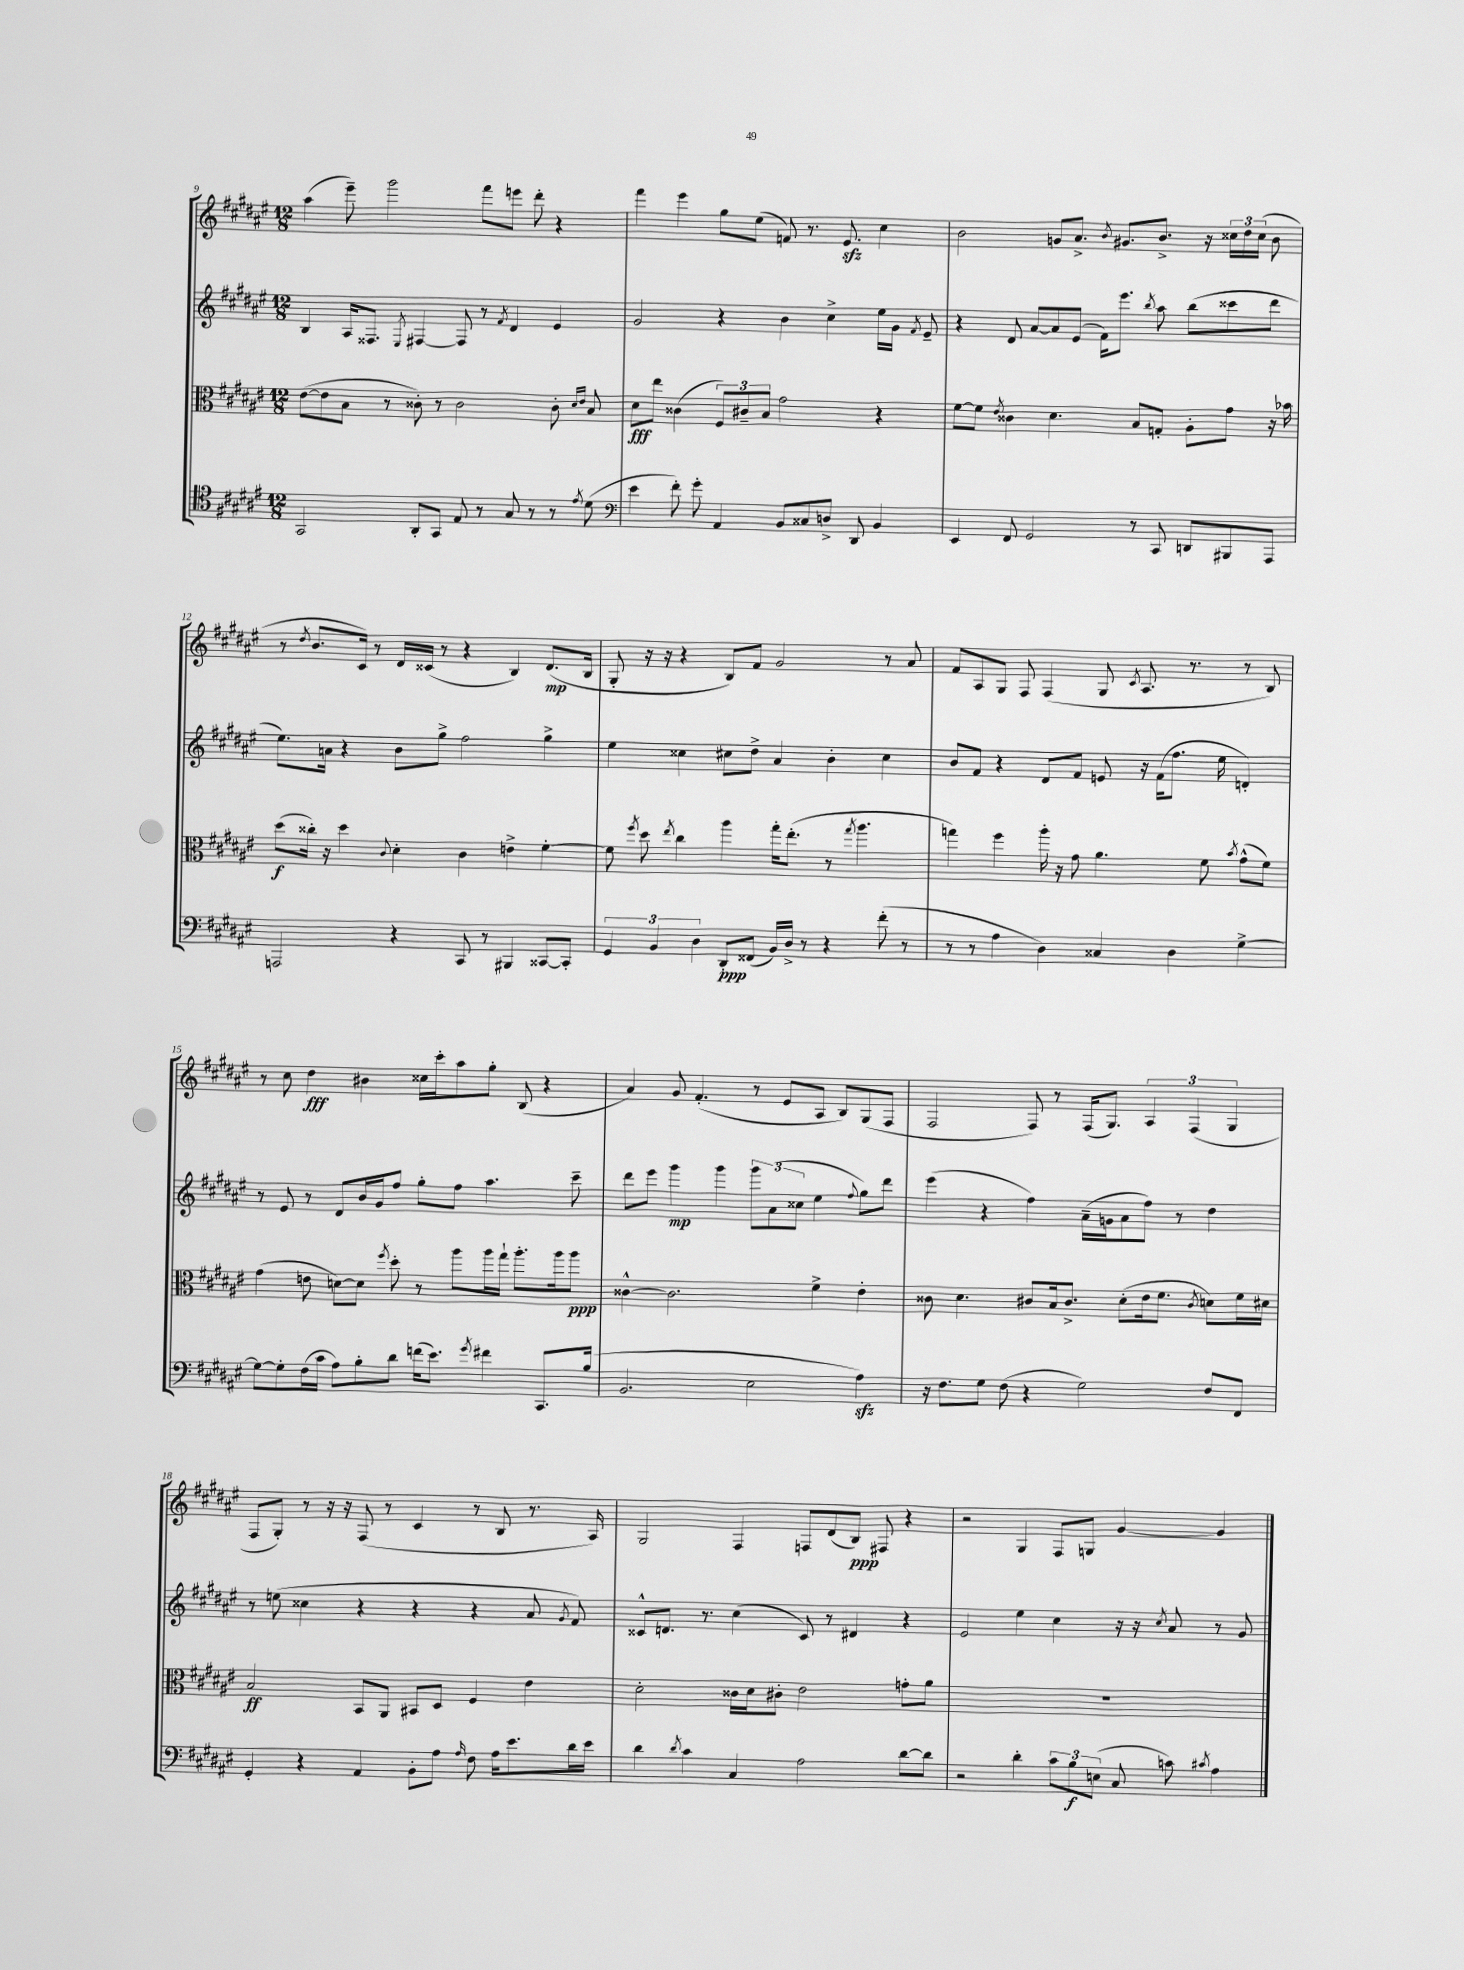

**kern	**kern	**kern	**kern
*staff4	*staff3	*staff2	*staff1
*clefC4	*clefC3	*clefG2	*clefG2
*k[f#c#g#d#a#e#]	*k[f#c#g#d#a#e#]	*k[f#c#g#d#a#e#]	*k[f#c#g#d#a#e#]
*M12/8	*M12/8	*M12/8	*M12/8
2GG#	([8e#	4B	(4aa#
.	8e#]	.	.
.	8B	16A#	8eee#~)
.	.	8.F##	.
.	8r	.	2ggg#
.	.	8qE#	.
8AA#'	8c##')	[4F#	.
8GG#	8r	.	.
8E#	2c##	8F#]	.
8r	.	8r	8fff#
.	.	8qf#	.
8G#	.	4d#	8eee
8r	.	.	8ddd#'
8r	8c##'	4e#	4r
.	16qqd#	.	.
8qe#	16qqe#	.	.
(8d#	8B	.	.
=	=	=	=
*clefF4	*	*	*
4e#	8d#	2g#	4fff#
.	8ee#	.	.
8f#')	(4c##	.	4eee#
8g#'	.	.	.
4AA#	12F#)	4r	8gg#
.	12c#~	.	.
.	.	.	(8ee#
.	12B	.	.
8BB	2g#	4b	8f)
8C##	.	.	8.r
8D^	.	4cc#^	.
.	.	.	8.e#
8DD#	.	.	.
4BB	4r	16ee#	4cc#
.	.	16g#	.
.	.	8qf#	.
.	.	8e#~	.
=	=	=	=
4EE#	[8f#	4r	2b
.	8f#]	.	.
.	8qe#	.	.
8FF#	4c##	8d#	.
2GG#	.	[8a#	.
.	4.d#	8a#]	8g
.	.	(8e#	8.a#^
.	.	16f#)	.
.	.	.	8qb
.	.	8.eee#	8.g#
8r	8B	.	.
.	.	8qbb	.
8CC#	8G'	8aa#	8.b^
8DD	8A#'	(8bb	.
.	.	.	16r
8BBB#	8g#	8ccc##	24cc##
.	.	.	24dd#
.	.	.	(24cc##
8AAA#	16r	8ddd#	8b
.	16b-	.	.
=	=	=	=
2AAA	(8dd#	8.ee#)	8r
.	.	.	8qdd#
.	16cc##')	.	8.b
.	16r	16a	.
.	4dd#	4r	.
.	.	.	16c#)
.	.	.	8r
.	8qqc#	.	.
4r	4d#'	8b	16d#
.	.	.	(16c##
.	.	8gg#^	8r
8CC#	4c#	2ff#	4r
8r	.	.	.
4BBB#	4e^	.	4B)
[8CC##	[4f#'	4gg#^	(8.d#
8CC##']	.	.	.
.	.	.	16B
=	=	=	=
6GG#	8f#]	4ee#	8G#'
.	8qff#	.	.
.	8dd#	.	16r
6BB	.	.	.
.	.	.	16r
.	8qee#	.	.
.	4cc#	4cc##	4r
6D#	.	.	.
8DD#'	4aa#	8cc#	8B)
(8FF##	.	8dd#^	8f#
16BB)	16gg#'	4a#	2g#
16D#^	(8.ee#'	.	.
8r	.	.	.
4r	8r	4b'	.
.	8qgg#	.	.
.	4.aa#	.	.
(8f#'	.	4cc#	8r
8r	.	.	8a#
=	=	=	=
8r	4gg)	8b	8f#
8r	.	8f#	8A#
4A#	4ff#	4r	8G#
.	.	.	8F#
4D#)	16aa#'	8d#	(4F#
.	16r	.	.
.	8g#	8f#	.
4C##	4.a#	8e	8G#
.	.	.	8qc#
.	.	16r	8.A#
.	.	(16f#	.
4D#	.	8.ff#	.
.	.	.	8.r
.	8f#	.	.
.	.	16ee#	.
.	8qb	.	.
[4G#^	(8g#^^	4d')	8r
.	8f#)	.	8B)
=	=	=	=
8G#_	(4g#	8r	8r
8G#']	.	8e#	8cc#
(16F#	8e	8r	4dd#
16c#	.	.	.
8A#)	[8d)	8d#	.
8B'	8d]	16b	4b#
.	.	16g#	.
.	8qff#	.	.
8d#	8dd#'	8ff#	.
(16f	8r	8gg#'	16cc##
8.e#)	.	.	16ccc#'
.	8aa#	8ff#	8aa#
8qg#	.	.	.
4f#	16aa#	4.aa#	8gg#'
.	16gg#`	.	.
.	8.aa#'	.	(8B
8.CC#	.	.	4r
.	16aa#	.	.
.	8aa#	8ccc#~	.
(16B	.	.	.
=	=	=	=
2.BB	[4c##^^	8ddd#	4a#)
.	.	8eee#	.
.	2.c##]	4ggg#	8g#
.	.	.	(4.f#'
.	.	4ggg#	.
2E#	.	12ggg#	8r
.	.	(12a#	.
.	.	.	8e#
.	.	12cc##	.
.	4f#^	4ee#	8A#
.	.	.	8B)
.	.	8qqff#	.
4A#)	4e#'	8gg#)	(8G#
.	.	8ddd#	8F#
=	=	=	=
16r	8c##	(4eee#	2F#
8.F#	.	.	.
.	4.d#	.	.
8G#	.	4r	.
(8F#	.	.	.
4r	8c#	4ff#)	8F#)
.	16B	.	8r
.	8.c#^	.	.
2G#)	.	(16a#~	(16F#
.	.	16g	8.G#)
.	(8d#'	8a#	.
.	16e#	8ff#)	6A#
.	8.f#	.	.
.	.	8r	.
.	.	.	(6F#
.	8qc#	.	.
8F#	8d)	4dd#	.
.	.	.	6G#
8FF#	16f#	.	.
.	16d#	.	.
=	=	=	=
4GG#'	2B	8r	8F#
.	.	(8ee	8G#')
4r	.	4cc##	8r
.	.	.	16r
.	.	.	16r
4AA#	8BB	4r	(8F#
.	8AA#	.	8r
8BB'	8BB#	4r	4c#
8A#	8D#	.	.
16qqA#	.	.	.
8F#	4F#	4r	8r
16A#	.	.	8B
8.e#	.	.	.
.	4e#	8a#	8.r
.	.	8qg#	.
16d#	.	8f#)	.
16e#	.	.	16A#)
=	=	=	=
4d#	2d#'	8c##^^	2G#
.	.	8.d	.
8qd#	.	.	.
4c#	.	.	.
.	.	8.r	.
4C#	16c##	(4cc#	4F#
.	16d#	.	.
.	8c#'	.	.
2A#	2e#	8c##)	8F
.	.	8r	(8d#
.	.	4d#	8B)
.	.	.	8F#
[8d#	8g'	4r	4r
8d#]	8a#	.	.
=	=	=	=
2r	1.r	2e#	2r
4d#'	.	4ee#	4G#
12c#	.	4cc#	8F#
12B	.	.	.
.	.	.	8G
(12E	.	.	.
8C#	.	16r	[4g#
.	.	16r	.
.	.	8qcc#	.
8c)	.	8a#	.
8qc#	.	.	.
4A#	.	8r	4g#]
.	.	8g#	.
==	==	==	==
*-	*-	*-	*-
